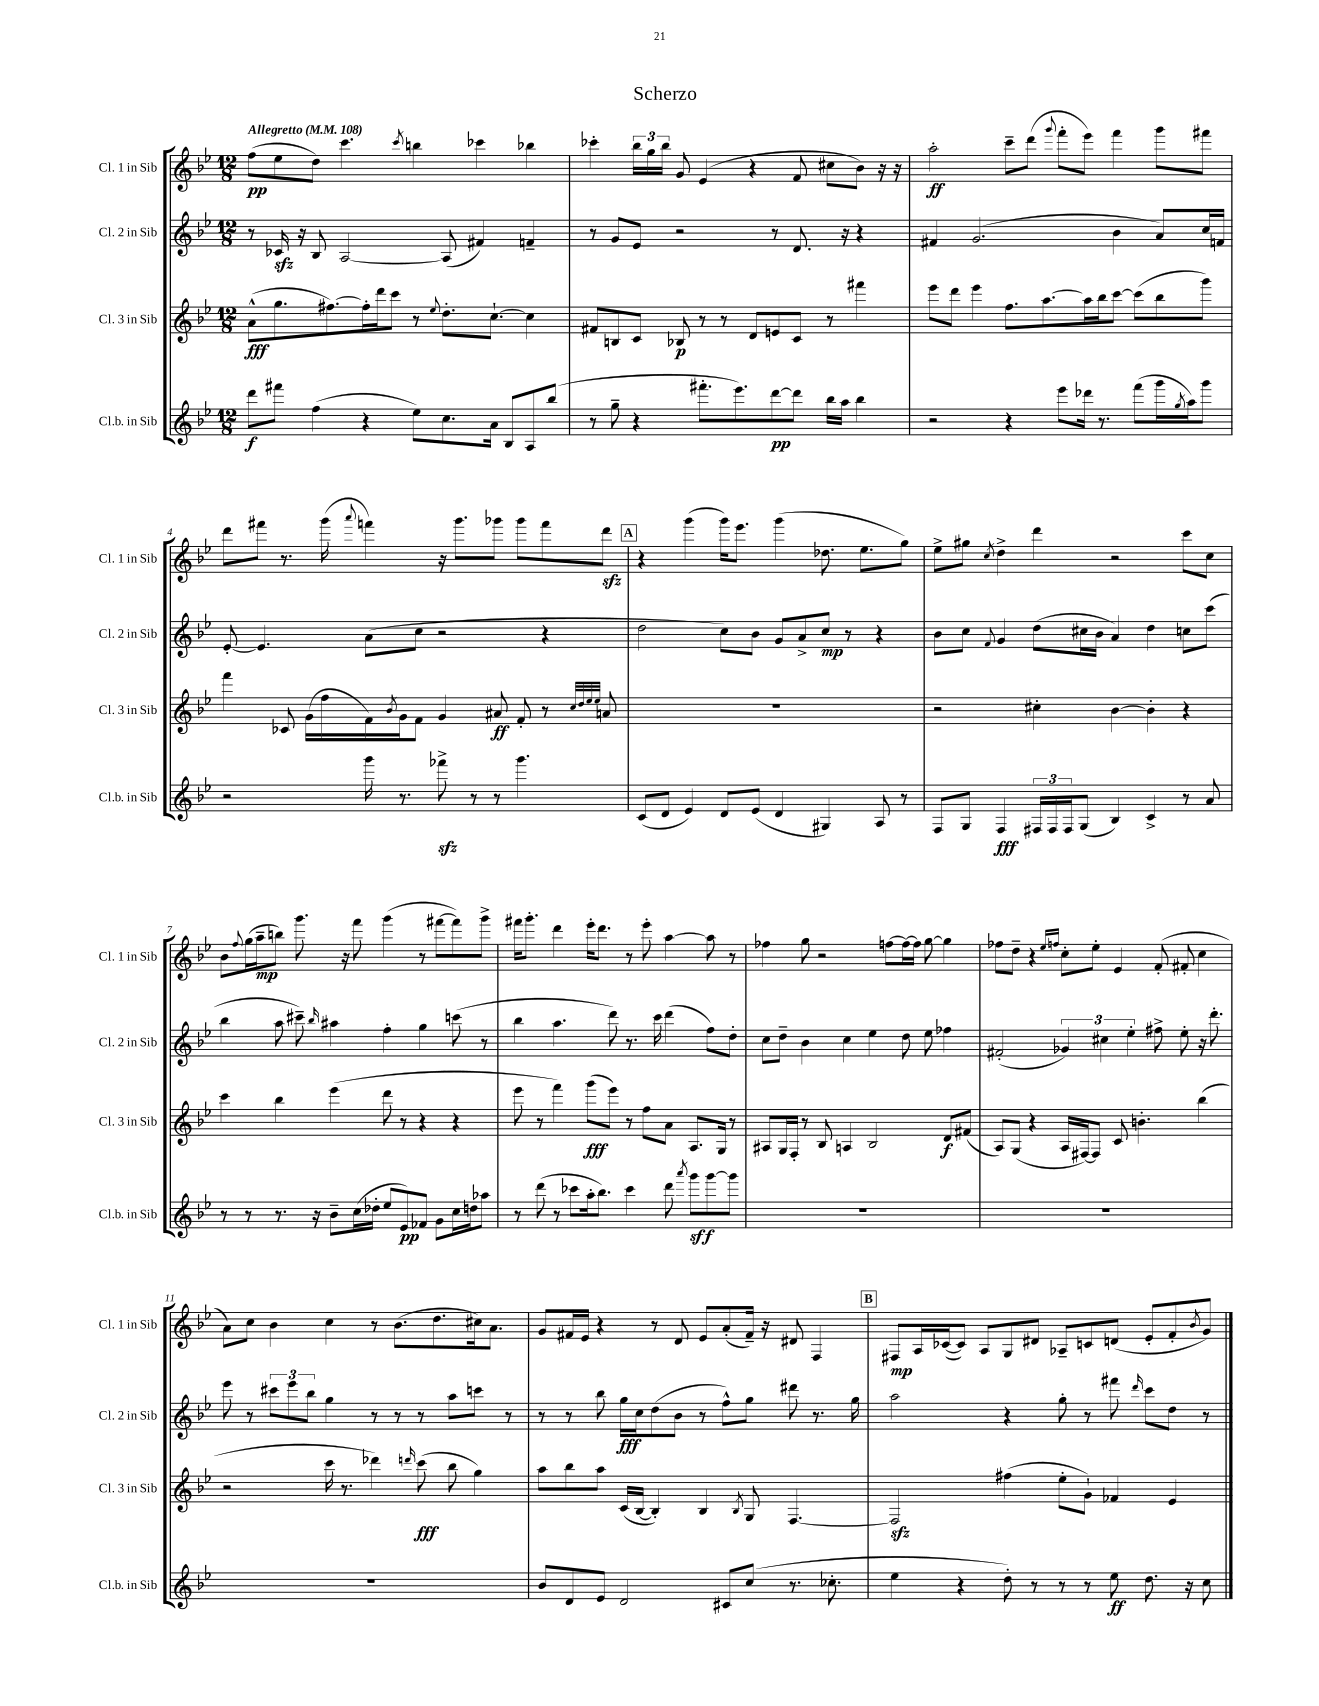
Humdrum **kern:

**kern	**kern	**kern	**kern
*staff4	*staff3	*staff2	*staff1
*clefG2	*clefG2	*clefG2	*clefG2
*k[b-e-]	*k[b-e-]	*k[b-e-]	*k[b-e-]
*M12/8	*M12/8	*M12/8	*M12/8
*MM108	*MM108	*MM108	*MM108
8ddd	(8a^^	8r	(8ff
8fff#	8.gg	16c-	8ee-
.	.	16r	.
(4ff	.	8B-	8dd)
.	[8.ff#)	.	.
.	.	[2A	4.ccc
4r	16ff#']	.	.
.	16ddd	.	.
.	8ccc	.	.
.	.	.	8qccc
8ee-)	8r	.	4bb
.	8qqee-	.	.
8.cc	8.dd'	(8A]	.
.	.	4f#)	4ccc-
16a	[8.cc`	.	.
8B-	.	.	.
8A	4cc]	4f~	4bb-
(8bb-	.	.	.
=	=	=	=
8r	8f#	8r	4ccc-'
8gg~	8B	8g	.
4r	8c	8e-	24bb-
.	.	.	24gg
.	.	.	24bb-
.	8B-	2r	8g
8.fff#'	8r	.	(4e-
.	8r	.	.
8.eee-)	.	.	.
.	8d	.	4r
[8ddd	8e	8r	.
8ddd]	8c	8.d	8f
16bb-	8r	.	8cc#
16aa	.	16r	.
4bb-	4fff#	4r	8b-)
.	.	.	16r
.	.	.	16r
=	=	=	=
2r	8eee-	4f#	2aa'
.	8ddd	.	.
.	4eee-	(2.g	.
4r	8.ff	.	8ccc~
.	.	.	(8ddd
.	[8.aa	.	.
.	.	.	8qqggg
8eee-	.	.	8fff'
16ddd-	16aa]	.	8eee-)
8.r	16bb-	.	.
.	[8ccc	4b-	4fff
(8fff	(8ccc]	.	.
16ggg	8bb-	8a)	8ggg
8qgg	.	.	.
16aa)	.	.	.
8ggg	8ggg)	16cc	8fff#
.	.	16f	.
=	=	=	=
2r	4fff	[8e-'	8ddd
.	.	4.e-]	8fff#
.	8c-	.	8.r
.	(16g	.	.
.	16ff	.	(16ggg
.	.	.	8qqaaa
16ggg	16f)	(8a	4fff)
.	8qb-	.	.
8.r	16g	.	.
.	8f	8cc	.
8fff-^	4g	2r	16r
.	.	.	8.ggg
8r	.	.	.
8r	8a#	.	8ggg-
4.ggg	8f'	.	8ggg-
.	8r	4r	8fff
.	32qqcc	.	.
.	32qqdd	.	.
.	32qqee-	.	.
.	32qqee-	.	.
.	8a	.	8ddd
=	=	=	=
(8c	1.r	2dd	4r
8d	.	.	.
4e-)	.	.	(4ggg
8d	.	8cc)	16ggg)
.	.	.	8.eee-
(8e-	.	8b-	.
4d	.	8g	(4ggg
.	.	8a^	.
4G#)	.	8cc	8.dd-
.	.	8r	.
.	.	.	8.ee-
8A	.	4r	.
8r	.	.	8gg)
=	=	=	=
8F	2r	8b-	8ee-^
8G	.	8cc	8gg#
.	.	8qqf	8qcc
4F	.	4g	4dd^
24F#	4cc#'	(8dd	4ddd
24F#	.	.	.
24F#	.	.	.
(8G	.	16cc#	.
.	.	16b-	.
4B-)	[4b-	4a)	2r
4c^	4b-']	4dd	.
8r	4r	8cc	8ccc
8a	.	(8ccc	8cc
=	=	=	=
8r	4ccc	4bb-	8b-
.	.	.	8qqff
8r	.	.	(16gg
.	.	.	16aa~
8.r	4bb-	8aa	8bb)
.	.	8ccc#~)	8.ggg
16r	.	.	.
.	.	16qqbb-	.
8b-~	(4eee-	4aa#	.
.	.	.	16r
(16cc	.	.	8fff
16dd-'	.	.	.
8ee-	8ddd	4ff'	(4ggg
8e-)	8r	.	.
8f-	4r	4gg	8r
8g	.	.	[8fff#
16cc	4r	(8ccc	8fff#])
16dd	.	.	.
8aa-	.	8r	8ggg^
=	=	=	=
8r	8eee-	4bb-	16fff#
.	.	.	8.ggg'
(8ddd	8r	.	.
8r	4fff)	4.aa	4ddd
8ccc-	.	.	.
16aa'	(8ggg	.	16eee-'
8.bb-)	.	.	8.ddd
.	8eee-)	8ddd)	.
4ccc-	8r	8.r	8r
.	8ff	.	8eee-'
.	.	16ccc	.
8ddd	8a	(4ddd	[4aa
8qaaa	.	.	.
8ggg	8.A	.	.
[8ggg	.	8ff)	8aa]
.	16G	.	.
8ggg]	8r	8dd'	8r
=	=	=	=
1.r	8A#	8cc	4ff-
.	16G	8dd~	.
.	16F'	.	.
.	8r	4b-	8gg
.	8B-	.	2r
.	4A	4cc	.
.	2B-	4ee-	.
.	.	.	[8ff
.	.	8dd	16ff_
.	.	.	16ff]
.	.	8ee-	[8gg
.	8d	4ff-	4gg]
.	(8f#	.	.
=	=	=	=
1.r	8A)	(2f#'	8ff-
.	(8G	.	8dd~
.	4r	.	4r
.	.	.	16qqee-
.	.	.	16qqff
.	16A	6g-)	8cc'
.	[16F#)	.	.
.	8F#]	.	8ee-'
.	.	6cc#	.
.	8c	.	4e-
.	.	6ee-'	.
.	4.b'	.	.
.	.	8ff#^	(8f'
.	.	8ee-'	8f#'
.	(4bb-	16r	4cc
.	.	8.ddd'	.
=	=	=	=
1.r	2r	8eee-	8a)
.	.	8r	8cc
.	.	12ccc#	4b-
.	.	12eee-	.
.	.	12bb-	.
.	16ccc	4gg	4cc
.	8.r	.	.
.	4ddd-)	8r	8r
.	.	8r	(8.b-
.	16qqddd	.	.
.	(8ccc	8r	.
.	.	.	8.dd
.	8bb-	8aa	.
.	4gg)	8ccc	16cc#)
.	.	.	8.a
.	.	8r	.
=	=	=	=
8b-	8aa	8r	8g
8d	8bb-	8r	16f#
.	.	.	16e-
8e-	8aa	8bb-	4r
2d	(16c	16gg	.
.	[16B-	16cc	.
.	4B-'])	(8dd	8r
.	.	8b-	8d
.	4B-	8r	8e-
8c#	.	8ff^^)	(8a'
.	8qB-	.	.
(8cc	8G	8gg	16f#~)
.	.	.	16r
8.r	[4.F	8ddd#	8d#
.	.	8.r	4F
8.cc-'	.	.	.
.	.	16gg	.
=	=	=	=
4ee-	2F]	2aa	8F#
.	.	.	16A
.	.	.	([16c-
4r	.	.	8c-])
.	.	.	8A
8dd')	(4ff#	4r	8G
8r	.	.	8d#
8r	8ee-'	8gg'	8A-~
8r	8g`)	8r	8c
8ee-	4f-	8fff#	(8d
.	.	16qqddd	.
8.dd	.	8ccc	8e-'
.	4e-	8dd	8f'
16r	.	.	.
.	.	.	8qb-
8cc	.	8r	8g)
==	==	==	==
*-	*-	*-	*-
